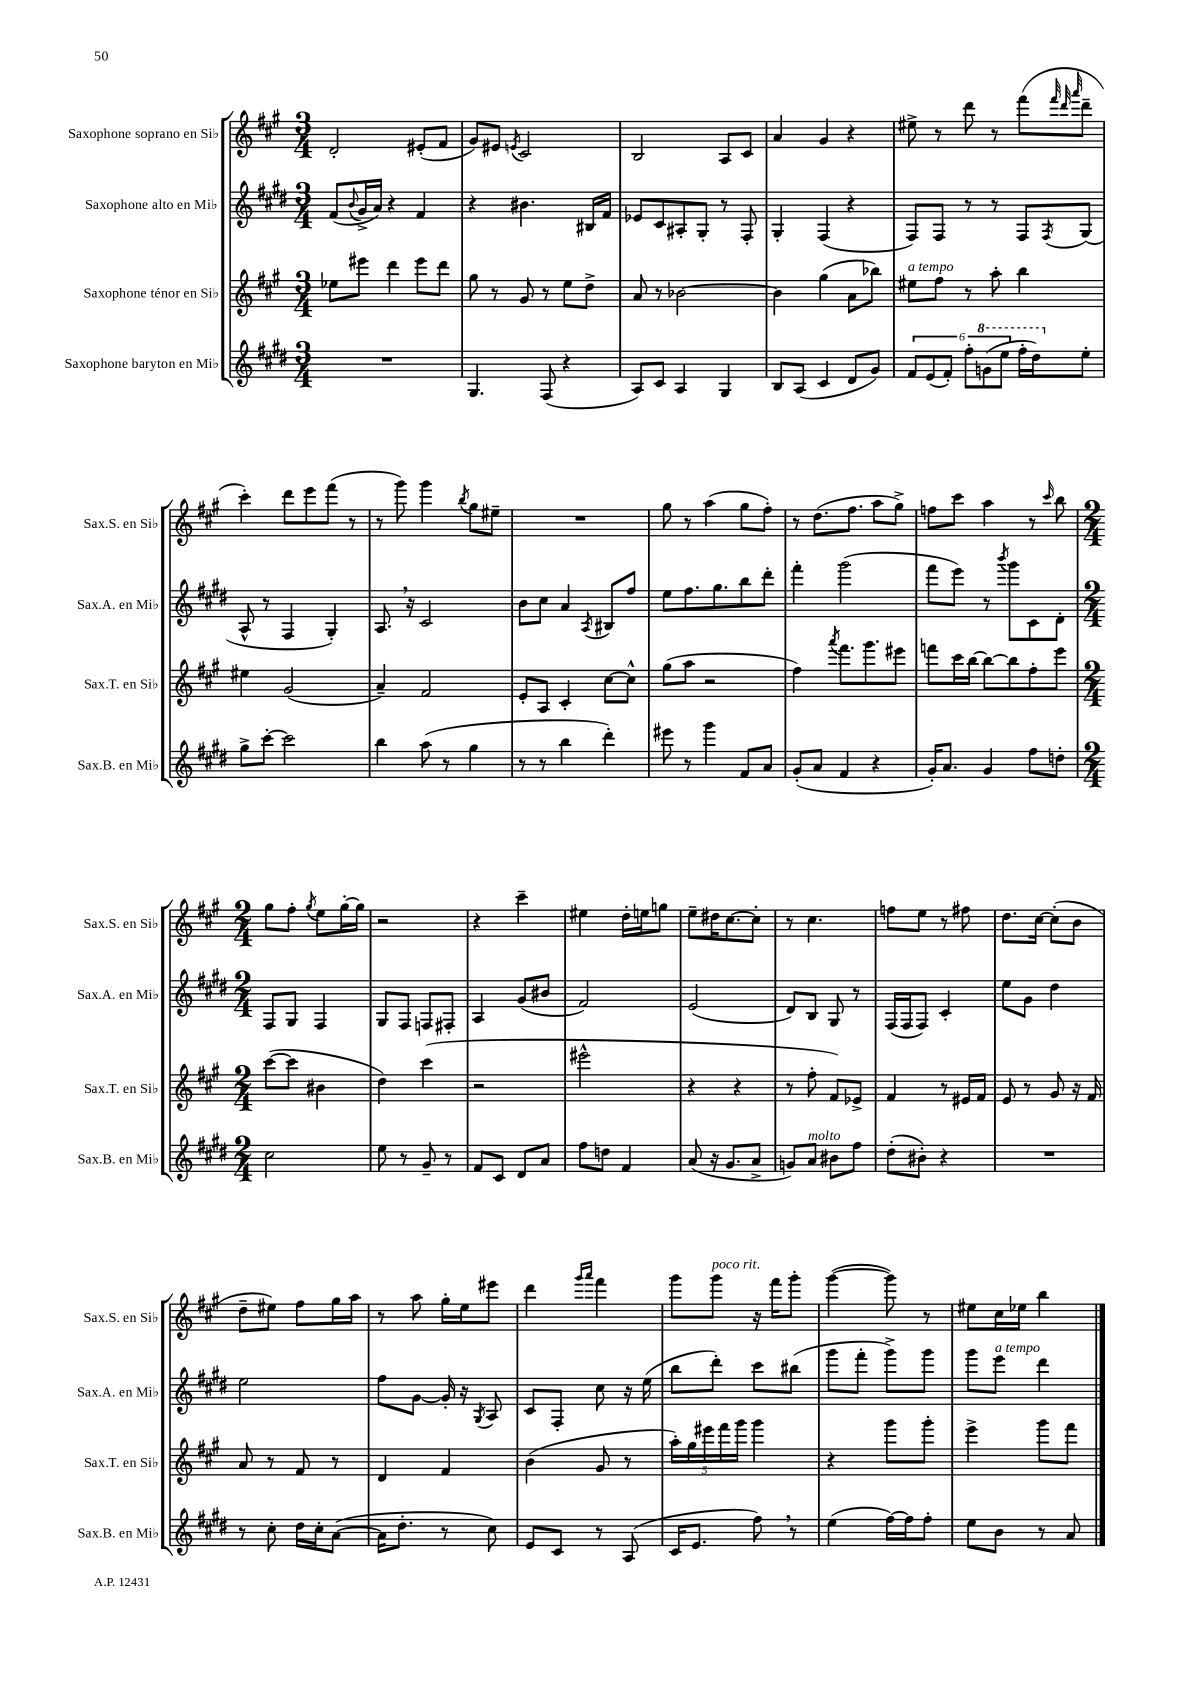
<<
\new StaffGroup <<
\new Staff = "s0" \with { instrumentName = "Saxophone soprano en Sib" shortInstrumentName = "Sax.S. en Sib" } {
    \clef treble \key a \major \numericTimeSignature \time 3/4
    d'2-. eis'8-.( fis'8 |
    gis'8) eis'8 \acciaccatura { e'8 } cis'2 |
    b2 a8 cis'8 |
    a'4 gis'4 r4 |
    eis''8-> r8 d'''8 r8 fis'''8( \grace { fis'''32 d'''32 a'''32 } d'''8-- |
    cis'''4-.) d'''8 e'''8 fis'''8( r8 |
    r8 gis'''8) gis'''4 \acciaccatura { b''8 } gis''8 eis''8-- |
    R2. |
    gis''8 r8 a''4( gis''8 fis''8-.) |
    r8 d''8.( fis''8. a''8 gis''8->) |
    f''8 cis'''8 a''4 r8 \grace { cis'''16 } b''8 |
    \numericTimeSignature \time 2/4 gis''8 fis''8-. \acciaccatura { gis''8 } e''8 gis''16~-. gis''16 |
    r2 |
    r4 cis'''4-- |
    eis''4 d''16-. e''16 g''8 |
    e''8-- dis''16 cis''8.~ cis''8-. |
    r8 cis''4. |
    f''8 e''8 r8 fis''8 |
    d''8. cis''16~ cis''8-.( b'8 |
    d''8-- eis''8) fis''8 gis''16 a''16 |
    r8 a''8 gis''16-. e''16 eis'''8 |
    d'''4 \grace { gis'''16 a'''16 } fis'''4 |
    gis'''8 gis'''8^\markup { \italic "poco rit." } r16 fis'''16 gis'''8-. |
    gis'''4~( gis'''8) r8 |
    eis''8 cis''16 ees''16 b''4 \bar "|." |
}
\new Staff = "s1" \with { instrumentName = "Saxophone alto en Mib" shortInstrumentName = "Sax.A. en Mib" } {
    \clef treble \key e \major \numericTimeSignature \time 3/4
    fis'8( \appoggiatura { b'8 } gis'16-> a'16) r4 fis'4 |
    r4 bis'4. bis16 fis'16 |
    ees'8 cis'8 ais8-. gis8-. r8 fis8-. |
    gis4-. fis4( r4 |
    fis8) fis8 r8 r8 fis8 \acciaccatura { fis8 } gis8( |
    a8-^ r8 fis4 gis4-.) |
    a8. \breathe r16 cis'2 |
    b'8 cis''8 a'4 \acciaccatura { a8 } bis8 fis''8 |
    e''8 fis''8. gis''8. b''8 dis'''8-. |
    fis'''4-. gis'''2( |
    fis'''8 e'''8) r8 \acciaccatura { b'''8 } gis'''8 cis'8 dis'8-. |
    \numericTimeSignature \time 2/4 fis8 gis8 fis4 |
    gis8 fis8 f8 fis8-. |
    a4 gis'8( bis'8 |
    fis'2) |
    e'2( |
    dis'8) b8 gis8 r8 |
    fis16( fis16 fis8) cis'4-. |
    e''8 gis'8 dis''4 |
    e''2 |
    fis''8 gis'8~ gis'16-. r16 \acciaccatura { gis8 } a8 |
    cis'8 fis8-. cis''8 r16 e''16( |
    b''8 dis'''8-.) cis'''8 bis''8( |
    gis'''8 fis'''8-. gis'''8->) gis'''8 |
    gis'''8 e'''8^\markup { \italic "a tempo" } dis'''4 \bar "|." |
}
\new Staff = "s2" \with { instrumentName = "Saxophone ténor en Sib" shortInstrumentName = "Sax.T. en Sib" } {
    \clef treble \key a \major \numericTimeSignature \time 3/4
    ees''8 eis'''8 d'''4 eis'''8 d'''8 |
    gis''8 r8 gis'8 r8 e''8 d''8-> |
    a'8 r8 bes'2~ |
    bes'4 gis''4( a'8 bes''8) |
    eis''8^\markup { \italic "a tempo" } fis''8 r8 a''8-. b''4 |
    eis''4 gis'2( |
    a'4--) fis'2 |
    e'8-. a8 cis'4-. cis''8~ cis''8-^ |
    gis''8( a''8 r2 |
    fis''4) \acciaccatura { a'''8 } fis'''8. gis'''8. eis'''8 |
    f'''8 cis'''16 b''16~ b''8~ b''8 fis''8-. e'''8 |
    \numericTimeSignature \time 2/4 cis'''8~( cis'''8 bis'4 |
    d''4) cis'''4( |
    r2 |
    eis'''2-^ |
    r4 r4 |
    r8 fis''8-. fis'8) ees'8-> |
    fis'4 r8 eis'16 fis'16 |
    e'8 r8 gis'8 r16 fis'16 |
    a'8 r8 fis'8 r8 |
    d'4 fis'4 |
    b'4( gis'8 r8 |
    \tuplet 5/4 { a''16-.) gis''16 eis'''16 fis'''16 gis'''16 } gis'''4 |
    r4 gis'''8 gis'''8-. |
    e'''4-> gis'''8 fis'''8 \bar "|." |
}
\new Staff = "s3" \with { instrumentName = "Saxophone baryton en Mib" shortInstrumentName = "Sax.B. en Mib" } {
    \clef treble \key e \major \numericTimeSignature \time 3/4
    R2. |
    gis4. fis8( r4 |
    a8) cis'8 a4 gis4 |
    b8 a8( cis'4 dis'8 gis'8) |
    \tuplet 6/4 { fis'8 e'8( fis'8-.) fis''8-. \ottava #1 g''8( e'''8 } fis'''16-. dis'''16) \ottava #0 e''8-. |
    gis''8-> cis'''8~-. cis'''2 |
    b''4 a''8( r8 gis''4 |
    r8 r8 b''4 dis'''4-.) |
    eis'''8 r8 gis'''4 fis'8 a'8 |
    gis'8-.( a'8 fis'4 r4 |
    gis'16-.) a'8. gis'4 fis''8 d''8-. |
    \numericTimeSignature \time 2/4 cis''2 |
    e''8 r8 gis'8-- r8 |
    fis'8 cis'8 dis'8 a'8 |
    fis''8 d''8 fis'4 |
    a'8( r16 gis'8. a'8-> |
    g'8) a'8^\markup { \italic "molto" } bis'8 fis''8 |
    dis''8-.( bis'8-.) r4 |
    R2 |
    r8 cis''8-. dis''16 cis''16-. a'8~( |
    a'16 dis''8.-. r8 cis''8) |
    e'8 cis'8 r8 a8( |
    cis'16 e'8. fis''8) \breathe r8 |
    e''4( fis''16~) fis''16 fis''8-. |
    e''8 b'8 r8 a'8 \bar "|." |
}
>>
>>
\layout { \context { \Score \remove "Bar_number_engraver" } }
